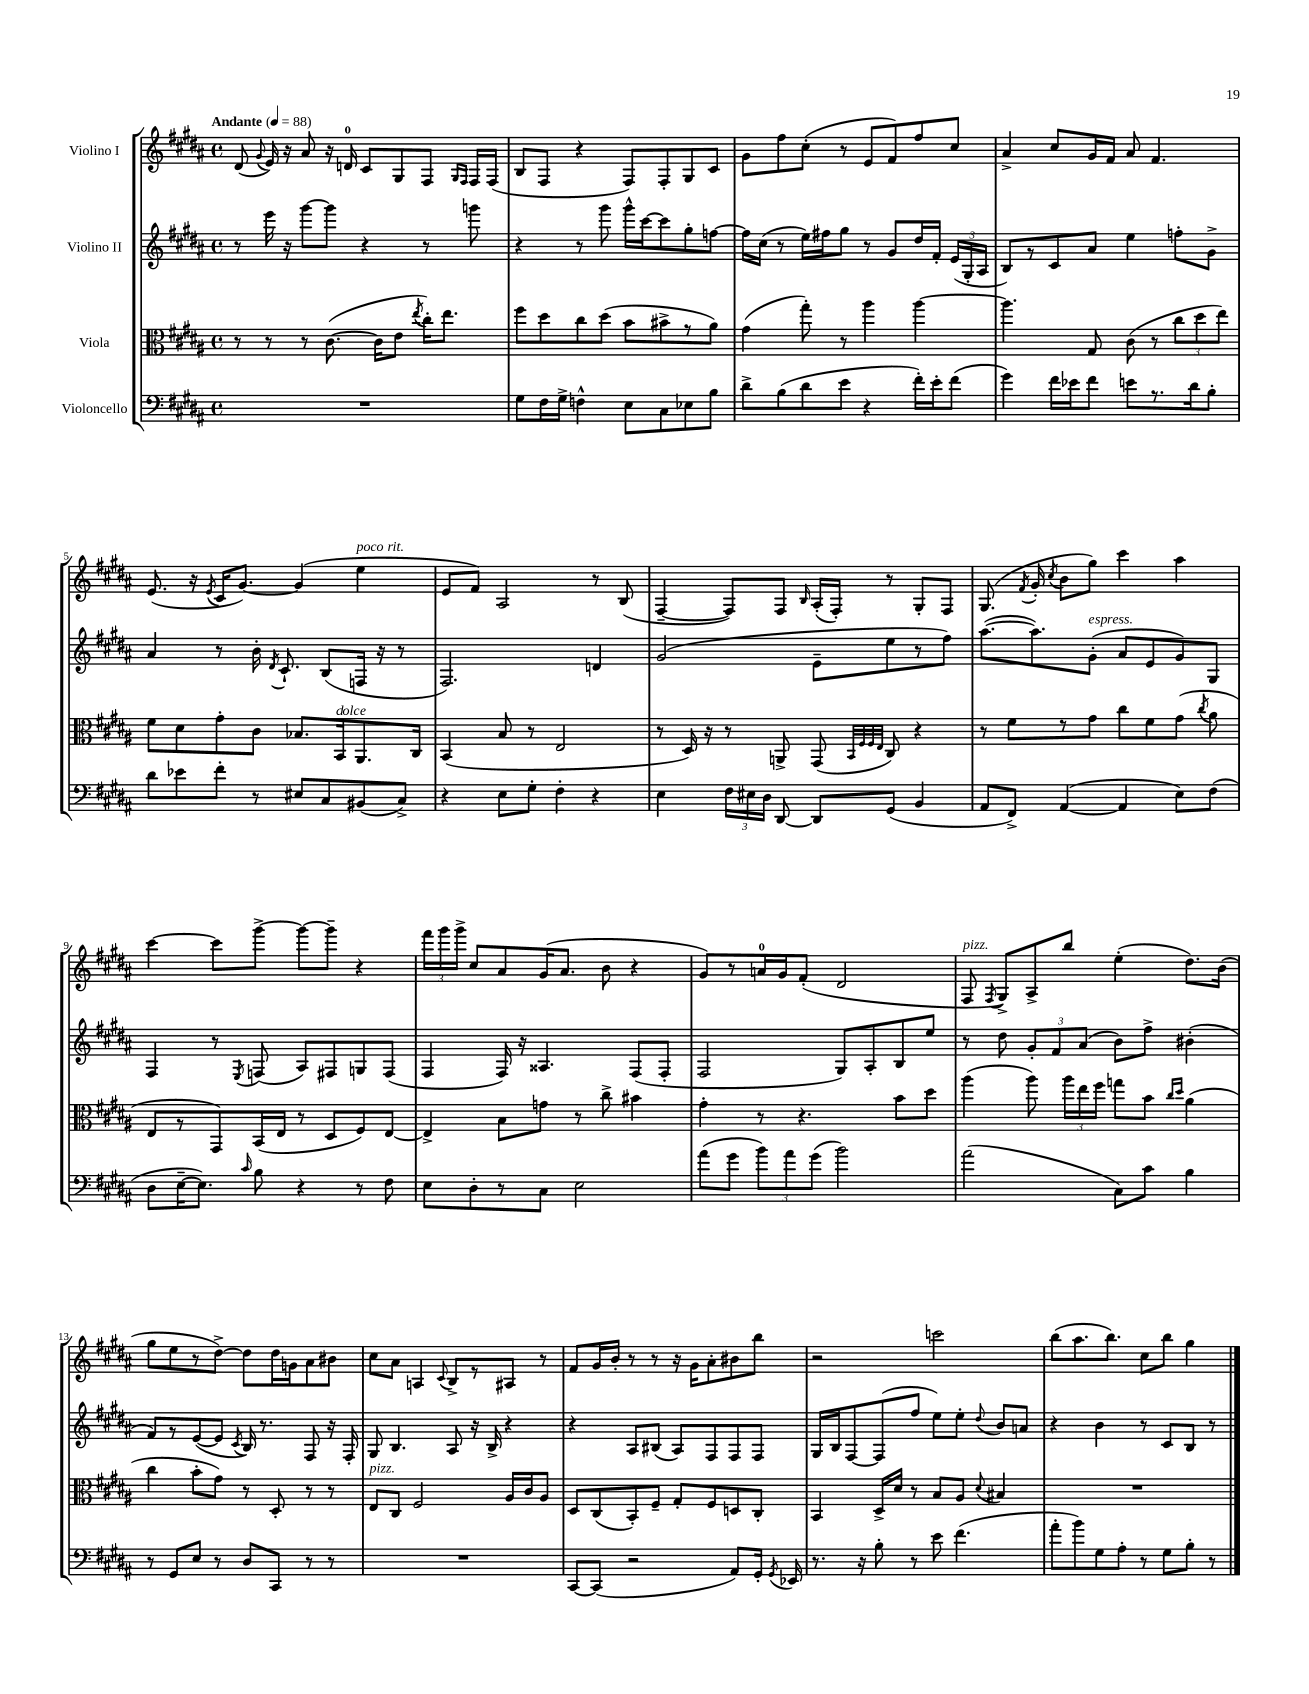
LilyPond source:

<<
\new StaffGroup <<
\new Staff = "s0" \with { instrumentName = "Violino I" } {
    \clef treble \key b \major \defaultTimeSignature \time 4/4 \tempo "Andante" 4 = 88
    \autoBeamOff dis'8( \appoggiatura { gis'8 } e'16) r16 ais'8 r16 d'16-0 cis'8[ gis8 fis8] \grace { gis16[ fis16] } fis16[ fis16]( |
    b8[ fis8] r4 fis8[) fis8-. gis8 cis'8] |
    gis'8[ fis''8 cis''8]-.( r8 e'8[ fis'8) fis''8 cis''8] |
    ais'4-> cis''8[ gis'16 fis'16] ais'8 fis'4. |
    e'8.( r16 \acciaccatura { e'8 } cis'16[ gis'8.]~) gis'4( e''4^\markup { \italic "poco rit." } |
    e'8[ fis'8]) ais2 r8 b8( |
    fis4~-- fis8[) fis8] \grace { b16 } ais16[-.( fis16]-.) r8 gis8[-. fis8] |
    gis8.( \acciaccatura { fis'8 } gis'16-. \acciaccatura { cis''8 } b'8[ gis''8]) cis'''4 ais''4 |
    cis'''4~ cis'''8[ gis'''8]~-> gis'''8[~ gis'''8]-- r4 |
    \tuplet 3/2 { fis'''16[ gis'''16 gis'''16]-> } cis''8[ ais'8 gis'16( ais'8.] b'8 r4 |
    gis'8[) r8 a'16-0 gis'16 fis'8]-.( dis'2 |
    fis8^\markup { \italic "pizz." } \acciaccatura { fis8 } gis8[->) ais8-> b''8] e''4-.( dis''8.[) b'16]( |
    gis''8[ e''8 r8 dis''8]~->) dis''8[ dis''16 g'16 ais'8 bis'8] |
    cis''8[ ais'8] a4 \appoggiatura { cis'8 } b8[-> r8 ais8] r8 |
    fis'8[ gis'16 b'16]-. r8 r8 r16 gis'16[ ais'8-. bis'8 b''8] |
    r2 c'''2 |
    b''8[( ais''8. b''8.]) cis''8[ b''8] gis''4 \bar "|." |
}
\new Staff = "s1" \with { instrumentName = "Violino II" } {
    \clef treble \key b \major \defaultTimeSignature \time 4/4
    \autoBeamOff r8 e'''16 r16 gis'''8[~ gis'''8] r4 r8 g'''8 |
    r4 r8 gis'''8 gis'''16[-^ cis'''16~ cis'''8 gis''8-. f''8]~ |
    f''16[ cis''16]( r8 e''16[) fis''16 gis''8] r8 gis'8[ dis''16 fis'16]-. \tuplet 3/2 { e'16[( gis16-. ais16] } |
    b8[) r8 cis'8 ais'8] e''4 f''8[-. gis'8]-> |
    ais'4 r8 b'16-. \acciaccatura { dis'8 } cis'8.-! b8[( f16] r16 r8 |
    fis2.) d'4 |
    gis'2( e'8[-- e''8 r8 fis''8]) |
    ais''8.[~( ais''8.) gis'8]-.^\markup { \italic "espress." }( ais'8[ e'8 gis'8) gis8] |
    fis4 r8 \acciaccatura { e8 } f8( ais8[) fis8 g8 fis8]( |
    fis4 fis16) r16 aisis4. fis8[( fis8]-. |
    fis2 gis8[) ais8-. b8 e''8] |
    r8 dis''8 \tuplet 3/2 { gis'8[-. fis'8 ais'8]( } b'8[) fis''8]-> bis'4-.( |
    fis'8[) r8 e'8~( e'8] \acciaccatura { cis'8 } b16) r8. fis8 r16 fis16-. |
    gis8 b4. ais8 r16 b16-> r4 |
    r4 ais8[ bis8]( ais8[) fis8 fis8 fis8] |
    gis16[ b16 fis8~ fis8( fis''8] e''8[) e''8]-. \appoggiatura { dis''8 } b'8[ a'8] |
    r4 b'4 r8 cis'8[ b8] r8 \bar "|." |
}
\new Staff = "s2" \with { instrumentName = "Viola" } {
    \clef alto \key b \major \defaultTimeSignature \time 4/4
    \autoBeamOff r8 r8 r8 cis'8.~( cis'16[ e'8] \acciaccatura { e''8 } cis''16[-.) e''8.] |
    fis''8[ dis''8 cis''8 dis''8]( b'8[ bis'8-> r8 ais'8]) |
    gis'4( gis''8-.) r8 ais''4 ais''4~ |
    ais''4. gis8 cis'8( r8 \tuplet 3/2 { cis''8[ dis''8 e''8]) } |
    fis'8[ dis'8 gis'8-. cis'8] bes8.[ b,16^\markup { \italic "dolce" } ais,8. cis16] |
    b,4( b8 r8 e2 |
    r8 dis16) r16 r8 a,8-> gis,8( \grace { b,32[ fis32 fis32 e32] } cis8) r4 |
    r8 fis'8[ r8 gis'8] cis''8[ fis'8 gis'8]( \acciaccatura { cis''8 } ais'8 |
    e8[ r8 gis,8) b,16( e16] r8 dis8[ fis8) e8]~ |
    e4-> b8[ g'8] r8 cis''8-> bis'4 |
    gis'4-. r8 r4. b'8[ dis''8] |
    ais''4( ais''8) \tuplet 3/2 { ais''16[ e''16 fis''16] } g''8[ b'8] \grace { cis''16[ dis''16] } ais'4( |
    cis''4 b'8[-. gis'8]) r8 dis8-. r8 r8 |
    e8[^\markup { \italic "pizz." } cis8] fis2 ais16[ cis'16 ais8] |
    dis8[ cis8( b,8-.) fis8]-- gis8[-. fis8 d8 cis8]-. |
    b,4 dis16[-> dis'16] r8 b8[ ais8] \appoggiatura { dis'8 } bis4 |
    R1 \bar "|." |
}
\new Staff = "s3" \with { instrumentName = "Violoncello" } {
    \clef bass \key b \major \defaultTimeSignature \time 4/4
    \autoBeamOff R1 |
    gis8[ fis16 gis16]-> f4-^ e8[ cis8 ees8 b8] |
    dis'8[-> b8( dis'8 e'8] r4 fis'16[-.) e'16-. fis'8]( |
    gis'4) fis'16[ ees'16 fis'8] e'8[ r8. dis'16 b8]-. |
    dis'8[ ees'8 fis'8]-. r8 eis8[ cis8 bis,8( cis8]->) |
    r4 e8[ gis8]-. fis4-. r4 |
    e4 \tuplet 3/2 { fis16[ eis16 dis16] } dis,8~ dis,8[ gis,8]( b,4 |
    ais,8[ fis,8]->) ais,4~( ais,4 e8[) fis8]( |
    dis8[ e16~-- e8.]) \grace { cis'16 } b8 r4 r8 fis8 |
    e8[ dis8-. r8 cis8] e2 |
    ais'8[( gis'8] \tuplet 3/2 { b'8[) ais'8 gis'8]( } b'2) |
    ais'2( cis8[) cis'8] b4 |
    r8 gis,8[ e8] r8 dis8[ cis,8] r8 r8 |
    R1 |
    cis,8[~ cis,8]( r2 ais,8[) gis,16]-. \acciaccatura { gis,8 } ees,16 |
    r8. r16 b8-. r8 e'8 fis'4.( |
    ais'8[-. b'8) gis8 ais8]-. r8 gis8[ b8]-. r8 \bar "|." |
}
>>
>>
